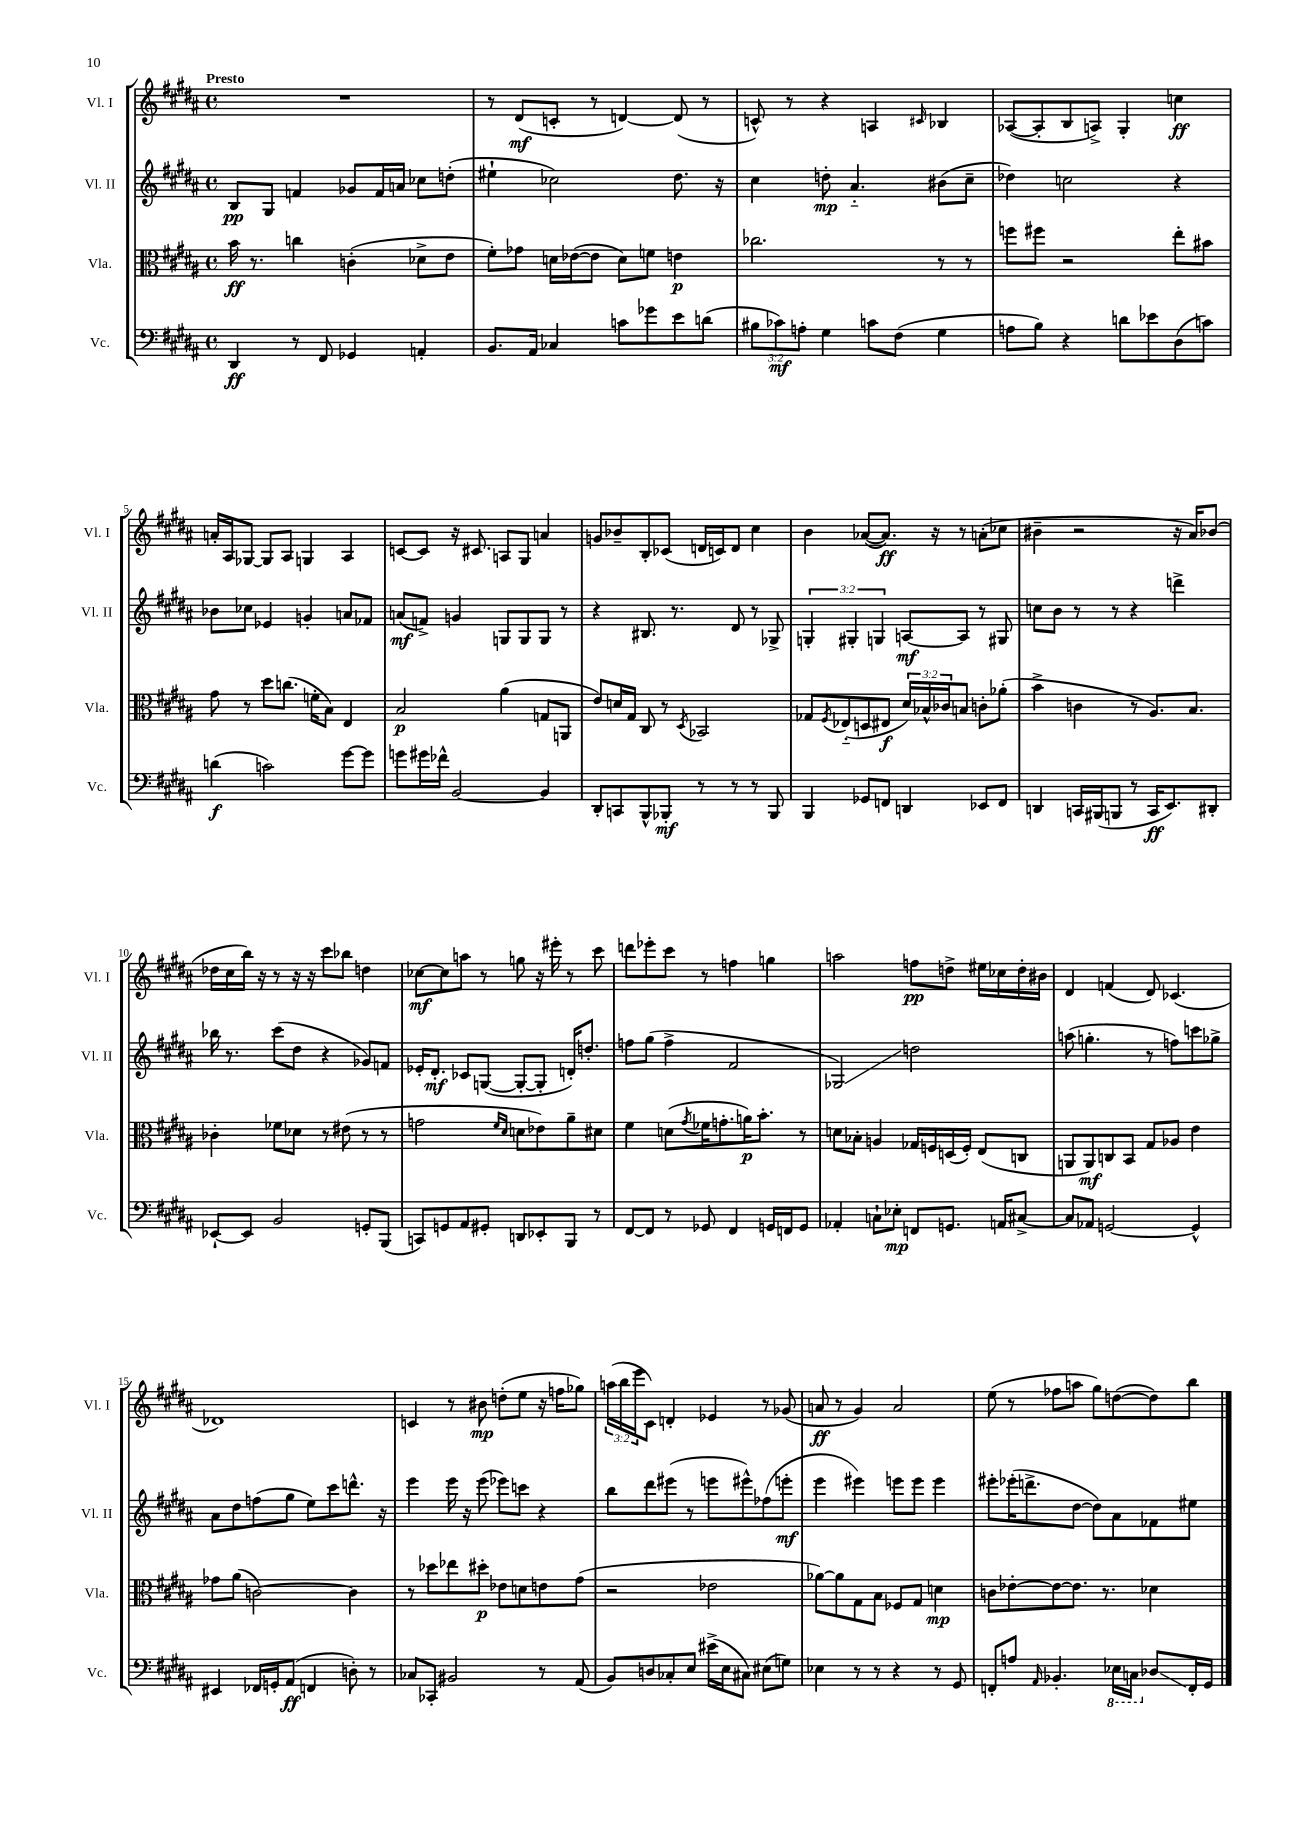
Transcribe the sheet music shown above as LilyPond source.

<<
\new StaffGroup <<
\new Staff = "s0" \with { instrumentName = "Vl. I" shortInstrumentName = "Vl. I" } {
    \clef treble \key b \major \defaultTimeSignature \time 4/4 \override Staff.TupletNumber.text = #tuplet-number::calc-fraction-text \tempo "Presto"
    R1 |
    r8 dis'8\mf( c'8-. r8 d'4~) d'8( r8 |
    c'8-^) r8 r4 a4 \grace { cis'16 } bes4 |
    aes8~( aes8-. b8 a8->) gis4-. c''4\ff |
    a'16-. ais16 ges8~ ges8 ais8 g4 ais4 |
    c'8~ c'8 r16 cis'8. a8 gis8 a'4 |
    g'8 bes'8-- b8-. ces'8( d'16 c'16) d'8 cis''4 |
    b'4 aes'8~( aes'8.\ff) r16 r8 a'8-.( ces''8 |
    bis'4-- r2 r16 ais'16) bes'8( |
    des''16 cis''16 b''16) r16 r8 r16 r16 cis'''8 bes''8 d''4 |
    ces''8~\mf ces''8 a''8 r8 g''8 r16 eis'''16-. r8 cis'''8 |
    d'''8 ees'''8-. cis'''8 r8 f''4 g''4 |
    a''2 f''8\pp d''8-> eis''16 ces''16 d''16-. bis'16 |
    dis'4 f'4( dis'8) ces'4.( |
    des'1) |
    c'4 r8 bis'8\mp d''8-.( e''8 r16 f''16 ges''8) |
    \tuplet 3/2 { a''16( b''16 e'''16 } cis'8) d'4-. ees'4 r8 ges'8( |
    a'8\ff r8 gis'4) a'2 |
    e''8( r8 fes''8 a''8 gis''8) d''8~( d''8) b''8 \bar "|." |
}
\new Staff = "s1" \with { instrumentName = "Vl. II" shortInstrumentName = "Vl. II" } {
    \clef treble \key b \major \defaultTimeSignature \time 4/4 \override Staff.TupletNumber.text = #tuplet-number::calc-fraction-text
    b8\pp gis8 f'4 ges'8 f'16 a'16 ces''8 d''8-.( |
    eis''4-! ces''2) dis''8. r16 |
    cis''4 d''8-.\mp ais'4.-_ bis'8( cis''8-- |
    des''4) c''2 r4 |
    bes'8 ces''8 ees'4 g'4-. a'8 fes'8 |
    a'8\mf( f'8->) g'4 g8 g8 g8 r8 |
    r4 bis8. r8. dis'8 r8 ges8-> |
    \tuplet 3/2 { g4-. gis4-. g4 } a8~\mf a8 r8 gis8 |
    c''8 b'8 r8 r8 r4 d'''4-> |
    bes''16 r8. cis'''8( dis''8 r4 ges'8) f'8 |
    ees'16-. dis'8.-.\mf ces'8 g8~( g8~-. g8-. d'16-.) d''8.-. |
    f''8 gis''8( f''4-> fis'2 |
    ges2\glissando) d''2 |
    a''8( g''4.-. r8 f''8) c'''8 ges''8-> |
    ais'8 dis''8 f''8( gis''8 e''8) cis'''8 d'''8.-^ r16 |
    e'''4 e'''16 r16 e'''8( ees'''8) c'''8 r4 |
    b''8 dis'''8 eis'''8( r8 e'''8 eis'''8-^) fes''8( e'''8-.\mf |
    e'''4 eis'''4) e'''8 e'''8 e'''4 |
    eis'''8-. ees'''16-.( d'''8.-> dis''8~ dis''8) ais'8 fes'8 eis''8 \bar "|." |
}
\new Staff = "s2" \with { instrumentName = "Vla." shortInstrumentName = "Vla." } {
    \clef alto \key b \major \defaultTimeSignature \time 4/4 \override Staff.TupletNumber.text = #tuplet-number::calc-fraction-text
    b'16\ff r8. c''4 c'4-.( des'8-> e'8 |
    fis'8-.) ges'8 d'16 ees'16~( ees'8 d'8) f'8 e'4\p |
    ces''2. r8 r8 |
    f''8 fis''8 r2 e''8-. bis'8 |
    gis'8 r8 dis''8 c''8.( f'16-. b8) e4 |
    b2\p ais'4( g8 a,8 |
    e'8) d'16 gis16 cis8 r8 \acciaccatura { dis8 } bes,2 |
    ges8 \acciaccatura { fis8 } ees8-_( d8 eis8\f \tuplet 3/2 { dis'16) bes16-^ ces'16 } b8 c'8-. aes'8-.( |
    b'4-> c'4 r8 ais8.) b8. |
    ces'4-. fes'8 des'8 r8 eis'8( r8 r8 |
    g'2 \grace { fis'16 dis'16 } d'8 ees'8) ais'8-- dis'8 |
    fis'4 d'8( \acciaccatura { gis'8 } fes'16 g'8.-. a'16\p) b'8.-. r8 |
    d'8 bes8-. a4 ges16 f16 d16( f16-.) e8( c8 |
    a,8 a,8\mf) c8 b,8 gis8 aes8 e'4 |
    ges'8 ais'8( c'2~) c'4 |
    r8 des''8 ees''8 dis''8-.\p ees'8 d'8 e'8 gis'8( |
    r2 ees'2 |
    aes'8~) aes'8 gis8 b8 fes8 gis8 d'4\mp |
    c'8 ees'8~-. ees'8~ ees'8. r8. des'4 \bar "|." |
}
\new Staff = "s3" \with { instrumentName = "Vc." shortInstrumentName = "Vc." } {
    \clef bass \key b \major \defaultTimeSignature \time 4/4 \override Staff.TupletNumber.text = #tuplet-number::calc-fraction-text
    dis,4\ff r8 fis,8 ges,4 a,4-. |
    b,8. ais,16 ces4 c'8 ges'8 e'8 d'8( |
    \tuplet 3/2 { bis8 ces'8\mf) a8-. } gis4 c'8 fis8( gis4 |
    a8 b8) r4 d'8 ees'8 dis8( c'8) |
    d'4\f( c'2) gis'8~ gis'8 |
    g'8 gis'16 fes'16-^ b,2~ b,4 |
    dis,8-. c,8 b,,8-^ bes,,8-.\mf r8 r8 r8 bes,,8 |
    b,,4 ges,8 f,8 d,4 ees,8 f,8 |
    d,4 c,16 bis,,16( b,,8 r8 c,16\ff e,8.) dis,8-. |
    ees,8~-! ees,8 b,2 g,8-. b,,8( |
    c,8) g,8 ais,8 gis,8-. d,8 ees,8-. b,,8 r8 |
    fis,8~ fis,8 r8 ges,8 fis,4 g,16 f,16 g,8 |
    aes,4-. c8-! ees8-.\mp f,8 g,8. a,16 cis8~-> |
    cis8 aes,8 g,2~ g,4-^ |
    eis,4 fes,16 g,16-. ais,8\ff( f,4 d8-.) r8 |
    ces8 ces,8-. bis,2 r8 ais,8( |
    b,8) d8 ces8-. e8 eis'16->( e16 cis8) eis8( g8) |
    ees4 r8 r8 r4 r8 gis,8 |
    f,8-. a8 \grace { ais,16 } bes,4.-. \ottava #-1 ees,16 c,16 \ottava #0 des8\glissando f,16-. gis,16 \bar "|." |
}
>>
>>
